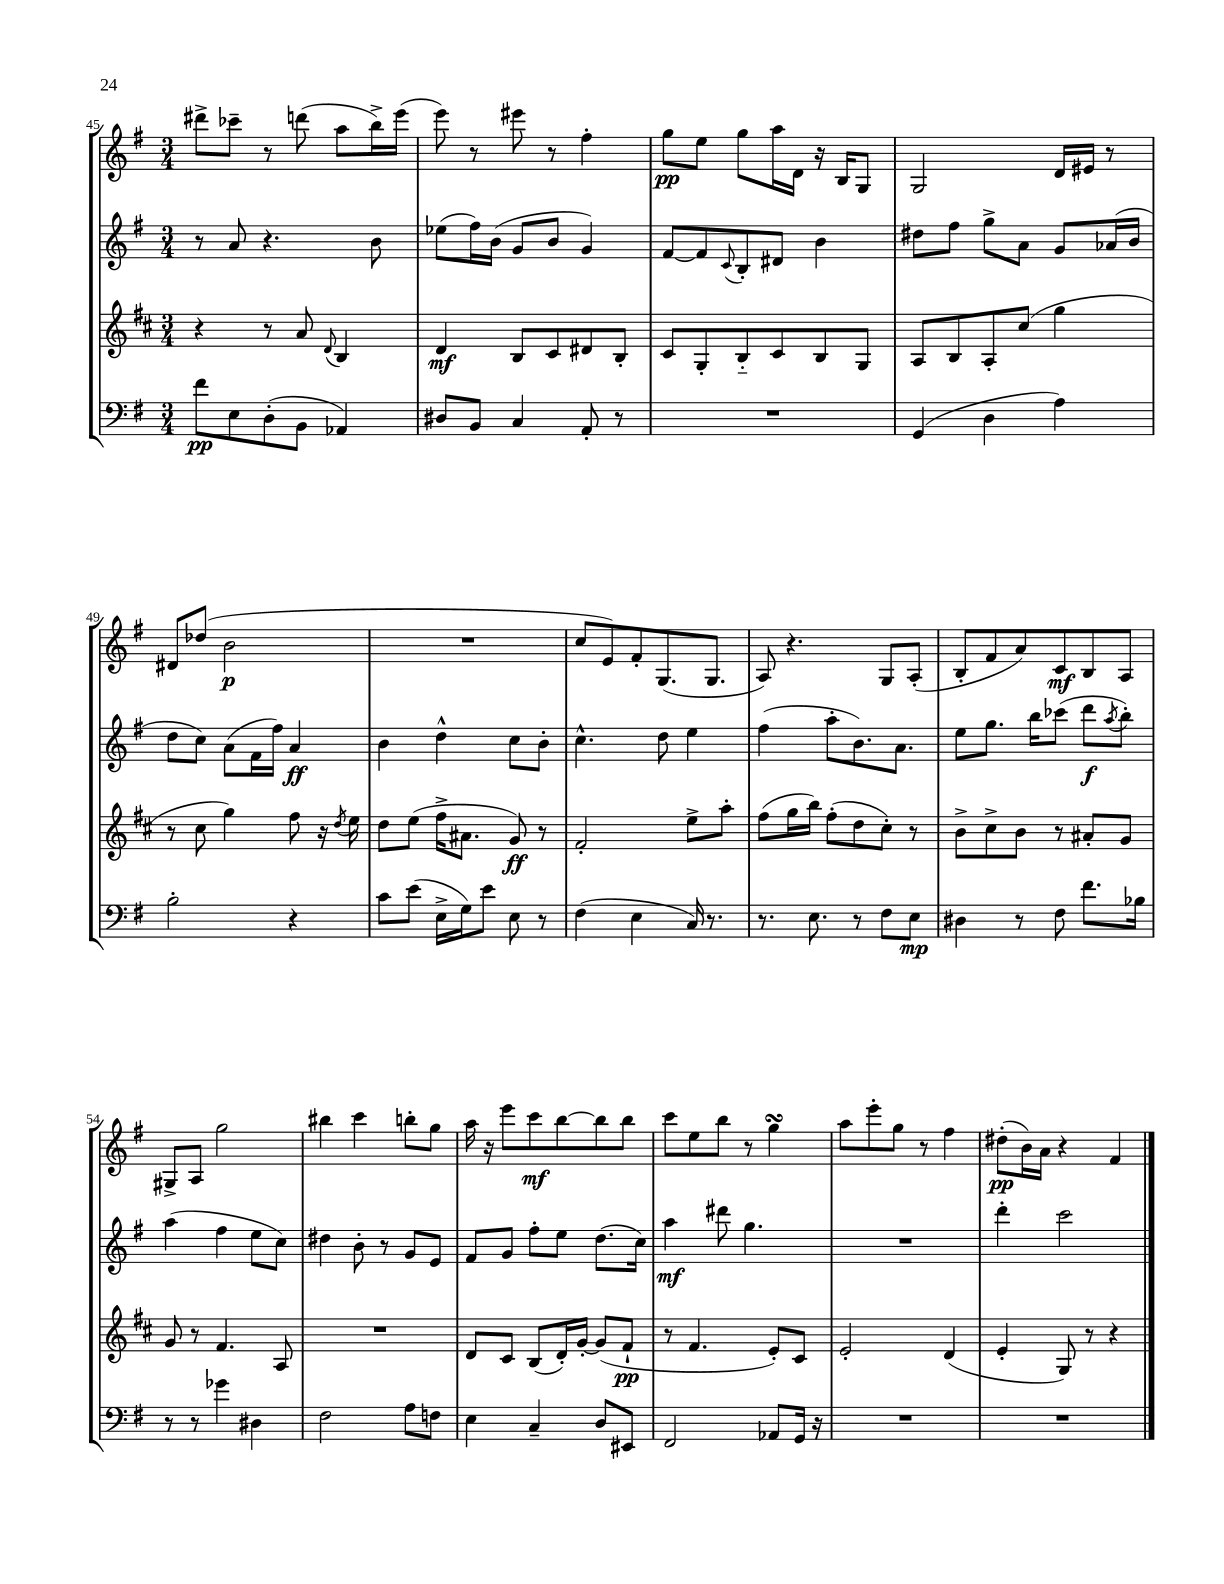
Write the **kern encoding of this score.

**kern	**kern	**kern	**kern
*staff4	*staff3	*staff2	*staff1
*clefF4	*clefG2	*clefG2	*clefG2
*k[f#]	*k[f#c#]	*k[f#]	*k[f#]
*M3/4	*M3/4	*M3/4	*M3/4
8f#	4r	8r	8ddd#^
8E	.	8a	8ccc-~
(8D'	8r	4.r	8r
8BB	8a	.	(8ddd
.	8qqd	.	.
4AA-)	4B	.	8aa
.	.	8b	16bb^)
.	.	.	(16eee
=	=	=	=
8D#	4d	(8ee-	8eee)
8BB	.	16ff#)	8r
.	.	(16b	.
4C	8B	8g	8eee#
.	8c#	8b	8r
8AA'	8d#	4g)	4ff#'
8r	8B'	.	.
=	=	=	=
2.r	8c#	[8f#	8gg
.	8G'	8f#]	8ee
.	.	8qqc	.
.	8B'~	8B'	8gg
.	8c#	8d#	16aa
.	.	.	16d
.	8B	4b	16r
.	.	.	16B
.	8G	.	8G
=	=	=	=
(4GG	8A	8dd#	2G
.	8B	8ff#	.
4D	8A'	8gg^	.
.	(8cc#	8a	.
4A)	4gg	8g	16d
.	.	.	16e#
.	.	(16a-	8r
.	.	16b	.
=	=	=	=
2B'	8r	8dd	8d#
.	8cc#	8cc)	(8dd-
.	4gg)	(8a	2b
.	.	16f#	.
.	.	16ff#)	.
4r	8ff#	4a	.
.	16r	.	.
.	8qdd	.	.
.	16ee	.	.
=	=	=	=
8c	8dd	4b	2.r
(8e	(8ee	.	.
16E^	16ff#^	4dd^^	.
16G)	8.a#	.	.
8e	.	.	.
8E	8g)	8cc	.
8r	8r	8b'	.
=	=	=	=
(4F#	2f#'	4.cc^^	8cc
.	.	.	8e)
4E	.	.	8f#'
.	.	8dd	(8.G
16C)	8ee^	4ee	.
8.r	.	.	8.G
.	8aa'	.	.
=	=	=	=
8.r	(8ff#	(4ff#	8A)
.	16gg	.	4.r
8.E	16bb)	.	.
.	(8ff#'	8aa'	.
8r	8dd	8.b)	.
8F#	8cc#')	.	8G
.	.	8.a	.
8E	8r	.	(8A'
=	=	=	=
4D#	8b^	8ee	8B'
.	8cc#^	8.gg	8f#
8r	8b	.	8a)
.	.	16bb	.
8F#	8r	(8ccc-	8c
8.f#	8a#'	8ddd	8B
.	.	8qaa	.
.	8g	8bb')	8A
16B-	.	.	.
=	=	=	=
8r	8g	(4aa	8G#^
8r	8r	.	8A
4g-	4.f#	4ff#	2gg
4D#	.	8ee	.
.	8A	8cc)	.
=	=	=	=
2F#	2.r	4dd#	4bb#
.	.	8b'	4ccc
.	.	8r	.
8A	.	8g	8bb'
8F	.	8e	8gg
=	=	=	=
4E	8d	8f#	16aa
.	.	.	16r
.	8c#	8g	8eee
4C~	(8B	8ff#'	8ccc
.	16d')	8ee	[8bb
.	[16g'	.	.
8D	(8g]	(8.dd	8bb]
8EE#	8f#`	.	8bb
.	.	16cc)	.
=	=	=	=
2FF#	8r	4aa	8ccc
.	4.f#	.	8ee
.	.	8ddd#	8bb
.	.	4.gg	8r
8AA-	8e')	.	4gg
16GG	8c#	.	.
16r	.	.	.
=	=	=	=
2.r	2e'	2.r	8aa
.	.	.	8eee'
.	.	.	8gg
.	.	.	8r
.	(4d	.	4ff#
=	=	=	=
2.r	4e'	4ddd'	(8dd#'
.	.	.	16b)
.	.	.	16a
.	8G)	2ccc	4r
.	8r	.	.
.	4r	.	4f#
==	==	==	==
*-	*-	*-	*-
